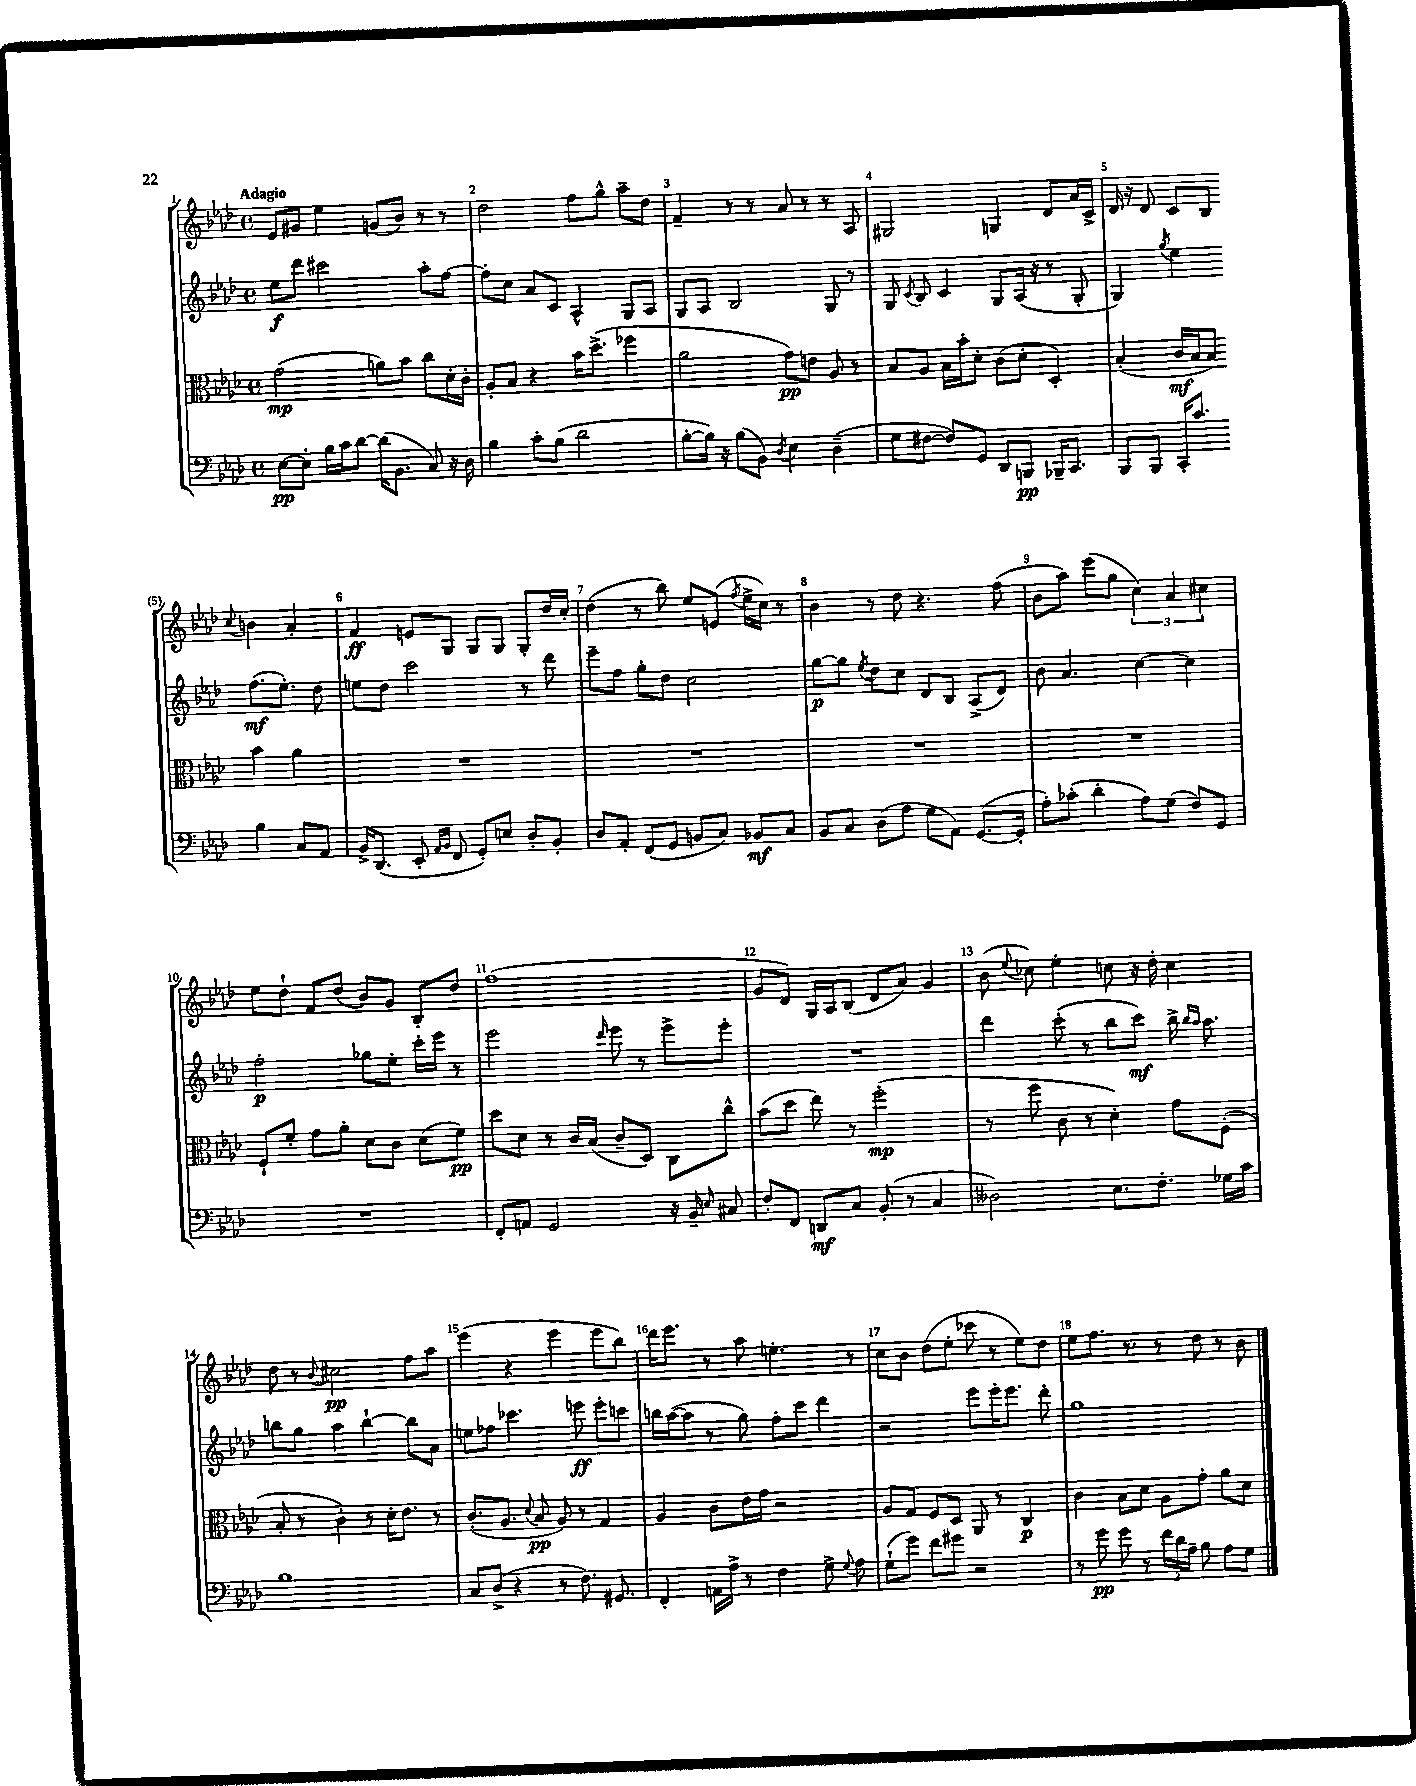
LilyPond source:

<<
\new StaffGroup <<
\new Staff = "s0" {
    \clef treble \key aes \major \defaultTimeSignature \time 4/4 \tempo "Adagio"
    \autoBeamOff ees'8[ gis'8] ees''4 g'8[( bes'8]) r8 r8 |
    des''2 f''8[ g''8]-^ aes''8[-- des''8] |
    f'4-- r8 r8 aes'8 r8 r8 aes8 |
    gis2 g4 des'8[ aes'16 c'16]-> |
    des'16 r16 des'8 c'8[ bes8] \appoggiatura { c''8 } b'4 aes'4-. |
    f'4\ff e'8[ g8] g8[ g8] g8[-. des''16 c''16]-. |
    des''4( r8 bes''8) ees''8[ e'8]( \acciaccatura { f''8 } ees''16[-> c''16]) r8 |
    bes'4 r8 des''8 r4. f''8( |
    bes'8[ aes''8]) ees'''8[( g''8] \tuplet 3/2 { c''4) aes'4 cis''4 } |
    ees''8[ des''8]-! f'8[ des''8]( bes'8[) g'8] bes8[-. des''8] |
    f''1( |
    g'8[ des'8]) g16[ aes16 bes8]( des'8[ aes'8]) g'4 |
    bes'8( \appoggiatura { ees''8 } ces''8) ees''4-. c''8 r16 des''16-. c''4 |
    des''8 r8 \appoggiatura { bes'8 } cis''2\pp f''8[ aes''8] |
    ees'''4( r4 ees'''4 ees'''8[ bes''8]) |
    des'''16[ ees'''8.] r8 aes''8 e''4.-. r8 |
    c''8[ bes'8] des''8[( ees''8]-. ces'''8 r8 ees''8[) des''8] |
    ees''8[ f''8.] r8. r8 des''8 r8 bes'8 \bar "|." |
}
\new Staff = "s1" {
    \clef treble \key aes \major \defaultTimeSignature \time 4/4
    \autoBeamOff ees''8[\f des'''8] cis'''2 aes''8[-. f''8]~ |
    f''8[-. c''8] aes'8[ c'8] aes4-^ g8[ aes8] |
    g8[ aes8] bes2 g8 r8 |
    g8 \acciaccatura { c'8 } bes8 c'4 g8[ aes16]( r16 r8 g8-. |
    g4) \acciaccatura { g''8 } ees''4 f''8.[\mf( ees''8.]-.) des''8 |
    e''8[ des''8] c'''2 r8 des'''8 |
    ees'''8[-- f''8] g''8[-. des''8] c''2 |
    g''8[~\p g''8] \acciaccatura { ees''8 } des''8[ c''8] des'8[ bes8] aes8[->( des'8]) |
    bes'8 aes'4. c''4~ c''4 |
    f''2-.\p ges''8[ ees''8]-. c'''16[-. ees'''16] r8 |
    ees'''2 \grace { des'''16 } ees'''8 r8 ees'''8[-> ees'''8]-. |
    R1 |
    des'''4 c'''8-.( r8 bes''8[ c'''8]\mf) bes''16-> \grace { bes''16[ aes''16] } aes''8. |
    b''8[ g''8] aes''4 b''4~-! b''8[ aes'8] |
    e''8[ fes''8] ces'''4. e'''8\ff e'''8[-. c'''8] |
    b''16[ aes''16~( aes''8] r8 g''8) f''8[-. c'''8] des'''4 |
    r2 ees'''8[ ees'''16-. ees'''8.] des'''8-. |
    g''1 \bar "|." |
}
\new Staff = "s2" {
    \clef alto \key aes \major \defaultTimeSignature \time 4/4
    \autoBeamOff g'2\mp( a'8[) bes'8] c''8[ des'16-. c'16]-. |
    aes8[-. bes8] r4 bes'16[ des''8.]->( fes''4 |
    aes'2 g'8[\pp) e'8] aes8 r8 |
    bes8[ aes8] bes16[ bes'16-. des'8]-. c'8[( des'8]-. des4-.) |
    bes4-.( c'16[\mf bes16 bes8]) bes'4 aes'4 |
    R1 |
    R1 |
    R1 |
    R1 |
    f8[-! f'8]-. g'8[ aes'8]-. des'8[ c'8] des'8[( f'8]\pp) |
    des''8[ des'8] r8 c'16[ bes16]( c'8[-- des8]) c8[ c''8]-^ |
    bes'8[( des''8] ees''8) r8 f''2-.\mp( |
    r8 f''8 c'8 r8 des'4-.) g'8[ f8]-.( |
    bes8-. r8 c'4-.) r8 des'16[-. ees'8.] r8 |
    c'8.[-.( aes8.] \appoggiatura { des'8 } bes8\pp aes8) r8 g4 |
    aes4 c'8[ ees'16 g'16] r2 |
    aes8[ g8] f8[ des8] aes,8 r8 c4\p |
    c'4 bes8[ des'8] aes8[ g'8]-. aes'8[ des'8] \bar "|." |
}
\new Staff = "s3" {
    \clef bass \key aes \major \defaultTimeSignature \time 4/4
    \autoBeamOff ees8[~\pp ees8]-. bes16[ c'16 des'8]~ des'16[( bes,8.] c8) r16 des16 |
    bes4 c'8[-. bes8]( des'2 |
    bes8[~-. bes16]) r16 bes8[( bes,8]) \acciaccatura { des8 } ees4 des4--( |
    g8[ fis8]~ fis8[) g,8] des,8[ b,,8]\pp bes,,16[-- c,8.] |
    bes,,8[ bes,,8] c,16[-. c'8.] bes4 c8[ aes,8] |
    bes,16[-> des,8.]( ees,8-. \grace { aes,16[ bes,16] } f,8 g,8[-.) e8] des8[-. bes,8]-. |
    des8[ aes,8]-. f,8[( g,8] b,8[ c8]) bes,8[\mf c8] |
    bes,8[ c8] des8[( aes8] g8[ aes,8]) g,8.[~( g,16]-. |
    aes8[-.) ces'8]-.( des'4-. aes8[) g8]( f8[) g,8] |
    R1 |
    f,8[-. a,8] g,2 r16 bes,16-- \grace { ees16 } cis8 |
    f8[-. f,8] d,8[\mf c8] bes,8-.( r8 c4 |
    deses2) ees8.[ f8.]-. ges16[ c'16] |
    bes1 |
    c8[ des8]->( r4 r8 f8.) gis,8. |
    f,4-. a,16[ aes16]-> r8 f4 g8-> \appoggiatura { g8 } aes8 |
    g8[-!( g'8]) f'8[ gis'8] r2 |
    r8 g'8\pp g'8 r8 \tuplet 3/2 { f'16[ des'16 aes16]-- } bes8 aes8[ g8] \bar "|." |
}
>>
>>
\layout { \context { \Score \override BarNumber.break-visibility = ##(#f #t #t) barNumberVisibility = #all-bar-numbers-visible } }
